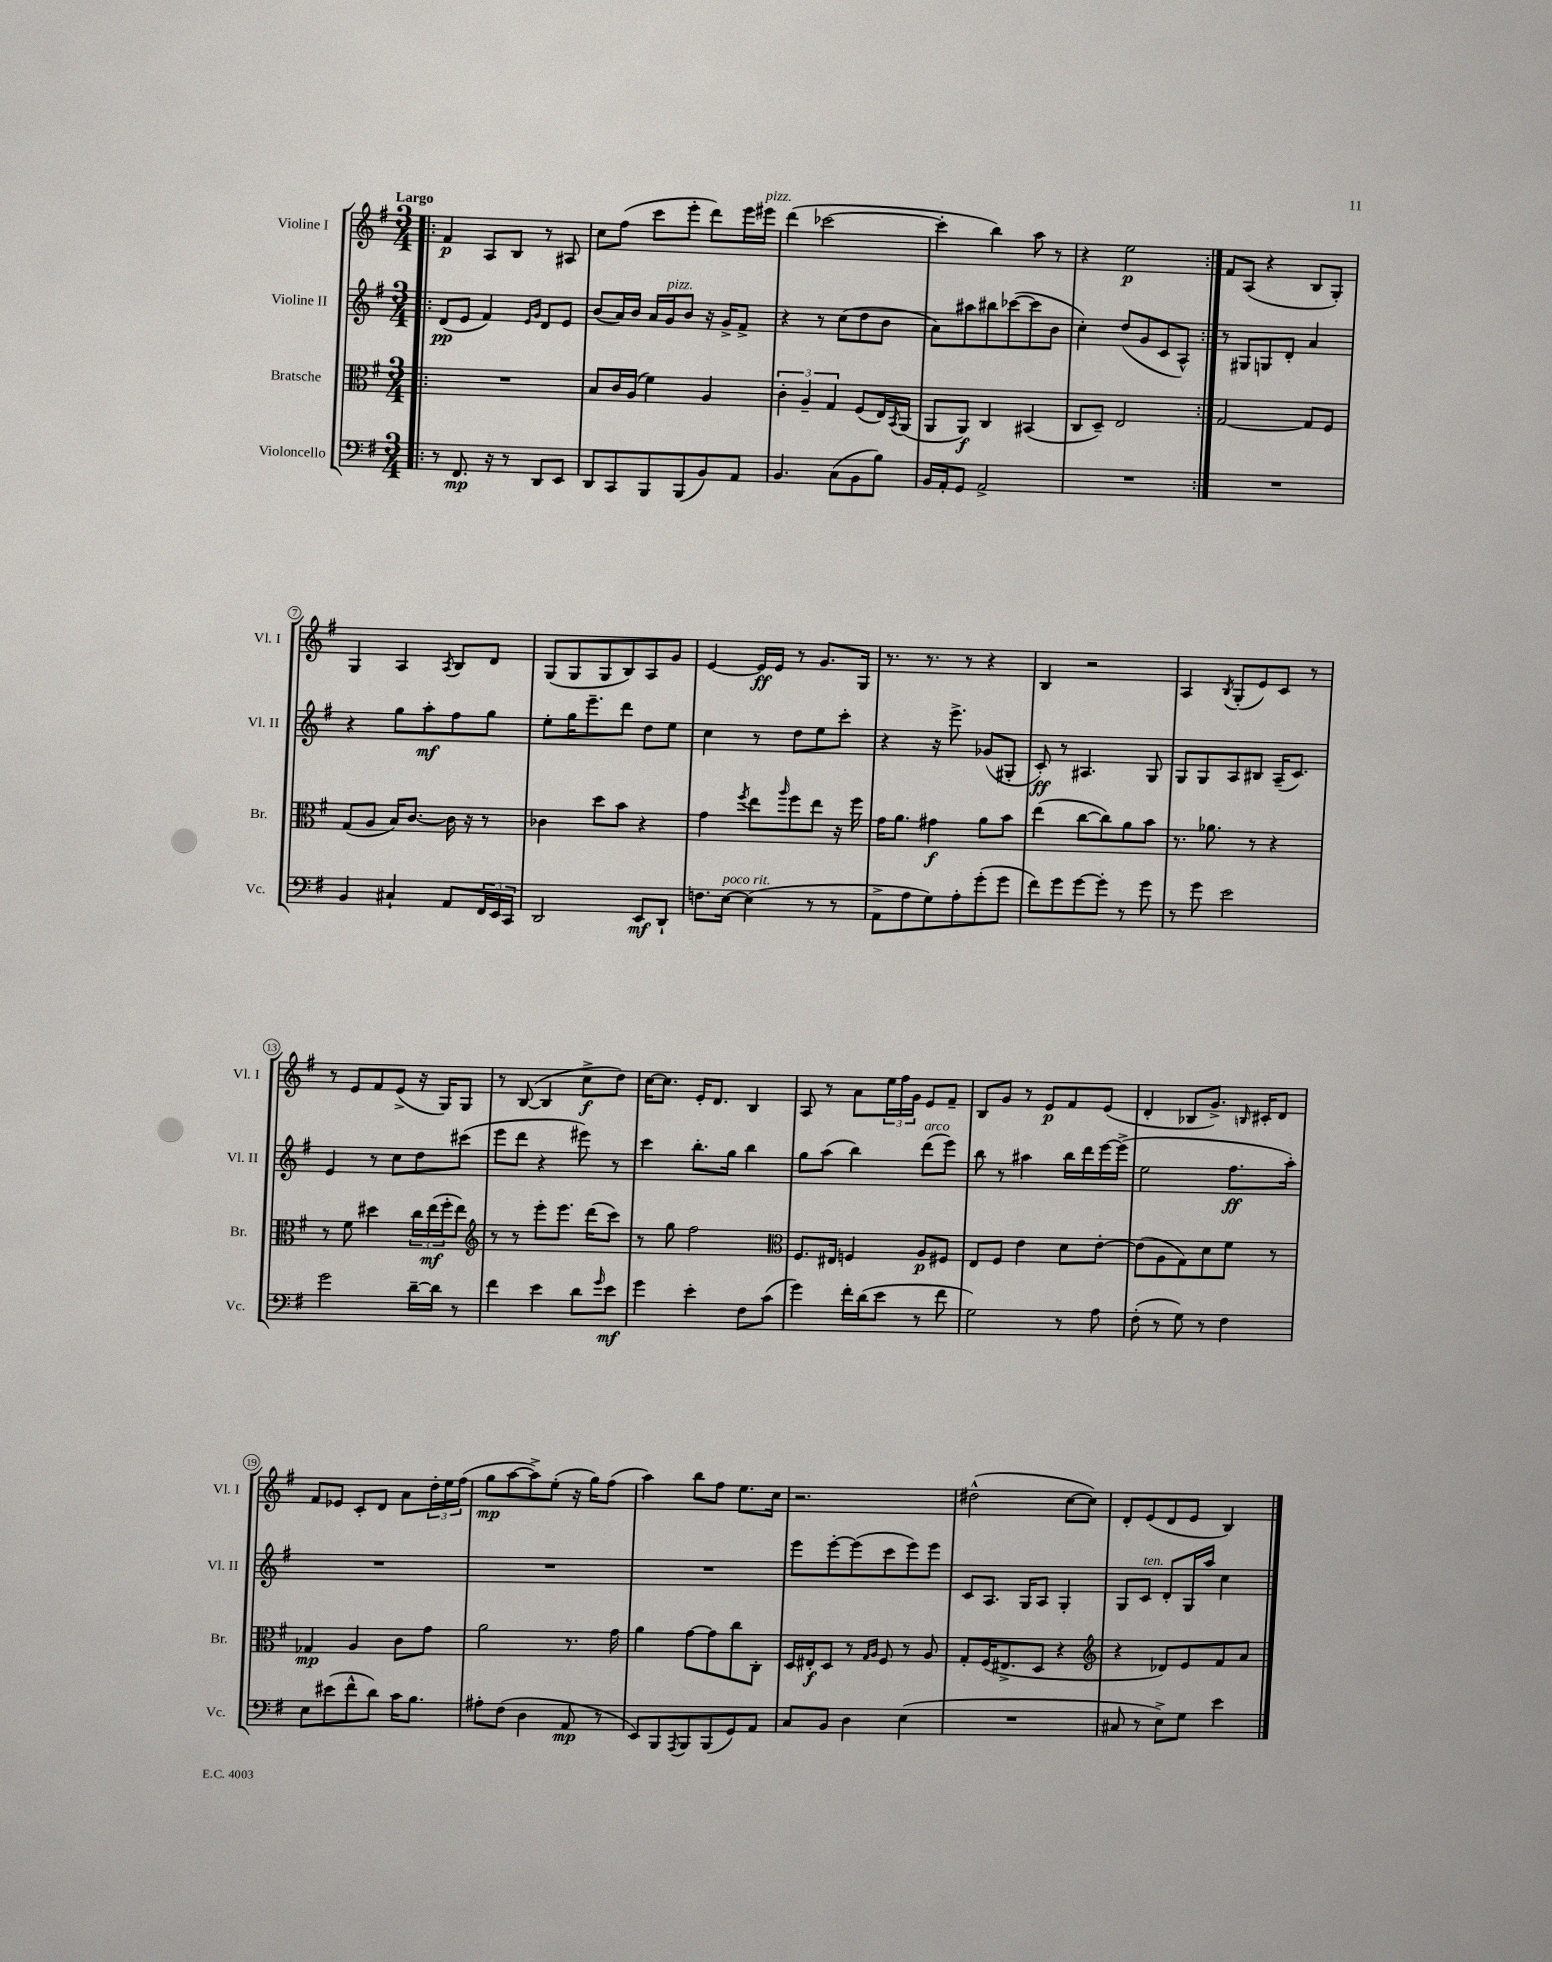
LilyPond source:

<<
\new StaffGroup <<
\new Staff = "s0" \with { instrumentName = "Violine I" shortInstrumentName = "Vl. I" } {
    \clef treble \key g \major \numericTimeSignature \time 3/4 \tempo "Largo"
    \repeat volta 2 { \bar ".|:" fis'4\p a8 b8 r8 ais8 |
    c''8 fis''8( c'''8 e'''8-. d'''8) e'''16 eis'''16^\markup { \italic "pizz." } |
    d'''4( ces'''2~ |
    ces'''4-. b''4) a''8 r8 |
    r4 e''2\p | }
    fis'8 a8( r4 b8 g8-.) |
    g4 a4 \acciaccatura { a8 } b8 d'8 |
    g8( g8 g8 b8) a8 g'8 |
    e'4~ e'16\ff e'16 r8 g'8. g16 |
    r8. r8. r8 r4 |
    b4 r2 |
    a4 \acciaccatura { b8 } g8-.( e'8) c'8 r8 |
    r8 e'8 fis'8 e'8->( r16 g16) g8 |
    r8 b8~( b4 c''8->\f d''8) |
    c''16~ c''8. e'16-. d'8. b4 |
    a8 r8 a'8 \tuplet 3/2 { e''16 fis''16 g'16 } e'8 fis'8-- |
    b8 g'8 r8 e'8\p fis'8 e'8( |
    d'4-. bes8 g'8.->) \grace { b16 } cis'16-. d'8 |
    fis'8 ees'8 c'8-. d'8 a'8 \tuplet 3/2 { d''16-. e''16 fis''16( } |
    g''8\mp a''8~ a''8->) e''8-.( r16 g''16) fis''8( |
    a''4) b''8 fis''8 e''8. c''16 |
    r2. |
    dis''2-^( c''8~ c''8) |
    d'8-. e'8( d'8 e'8 b4) \bar "|." |
}
\new Staff = "s1" \with { instrumentName = "Violine II" shortInstrumentName = "Vl. II" } {
    \clef treble \key g \major \numericTimeSignature \time 3/4
    \repeat volta 2 { \bar ".|:" d'8\pp( e'8 fis'4) \grace { e'16 g'16 } d'8 e'8 |
    b'8( a'16) b'16 a'16 g'16^\markup { \italic "pizz." } b'8 r16 g'16-> fis'8-> |
    r4 r8 c''8( d''8 b'8 |
    a'8) ais''8 bis''8 ces'''8~( ces'''8 b'8 |
    c''4-.) d''8( g'8 c'8 a8-^) | }
    r8 gis8 g8 d'8-. a'4 |
    r4 g''8 a''8-.\mf fis''8 g''8 |
    e''8-. g''16 e'''8.-- d'''8 d''8 e''8 |
    c''4 r8 d''8 e''8 c'''8-. |
    r4 r16 e'''8.-> ges'8( gis8-. |
    c'8-.\ff) r8 ais4. g8 |
    g8 g8 a8 bis8 a16--( c'8.) |
    e'4 r8 c''8 d''8 cis'''8( |
    e'''8 d'''8 r4 eis'''8) r8 |
    c'''4 b''8.-. g''16 b''4 |
    g''8 a''8( b''4) d'''8^\markup { \italic "arco" }( e'''8) |
    b''8 r8 ais''4 b''16 d'''16 e'''16~ e'''16->( |
    e''2 fis''8.\ff a''16-.) |
    R2. |
    R2. |
    R2. |
    e'''8 e'''8~-. e'''8( c'''8 e'''8) e'''8 |
    c'8 a8. g16 a8 g4-. |
    g8 c'8^\markup { \italic "ten." } d'8-. g16 a''16 c''4 \bar "|." |
}
\new Staff = "s2" \with { instrumentName = "Bratsche" shortInstrumentName = "Br." } {
    \clef alto \key g \major \numericTimeSignature \time 3/4
    \repeat volta 2 { \bar ".|:" R2. |
    b8 c'16 a16( fis'4) a4 |
    \tuplet 3/2 { c'4-. a4-- g4 } fis8( e16) \acciaccatura { b,8 } a,16( |
    a,8 a,8\f) c4 bis,4( |
    c8 d8--) e2 | }
    g2~ g8 fis8 |
    g8( a8 b16) c'8.~ c'16 r16 r8 |
    ces'4 d''8 b'8 r4 |
    g'4 \acciaccatura { fis''8 } e''8 \grace { a''16 } fis''8 e''8 r16 fis''16 |
    g'16 a'8. gis'4\f a'8 b'8 |
    e''4( c''8~ c''8) a'8 b'8 |
    r8. aes'8. r8 r4 |
    r8 fis'8 dis''4 \tuplet 3/2 { c''16 e''16\mf( fis''16-. } e''8) |
    \clef treble r8 r8 e'''8-. e'''8. d'''16( c'''8) |
    r8 g''8 fis''2 |
    \clef alto fis8. eis16 f4 a8\p fis8 |
    e8 fis8 e'4 d'8 e'8~-. |
    e'8( a8 g8) d'8 fis'8 r8 |
    ges4\mp a4 c'8 g'8 |
    a'2 r8. g'16 |
    a'4 g'8~ g'8 c''8 c8-. |
    d16 eis16-.\f d8 r8 \grace { g16 a16 } fis8 r8 a8 |
    g8-. fis16( eis8.-> d8 r4 |
    \clef treble r4 des'8) e'8 fis'8 a'8 \bar "|." |
}
\new Staff = "s3" \with { instrumentName = "Violoncello" shortInstrumentName = "Vc." } {
    \clef bass \key g \major \numericTimeSignature \time 3/4
    \repeat volta 2 { \bar ".|:" r8 fis,8.\mp r16 r8 d,8 e,8 |
    d,8 c,8 b,,8 b,,8( b,8) a,8 |
    b,4. c8( b,8 b8) |
    b,16 a,16-. g,8 a,2-> |
    R2. | }
    R2. |
    b,4 cis4-! a,8 \tuplet 3/2 { fis,16 e,16 c,16 } |
    d,2 e,8\mf d,8-! |
    f8. e16~^\markup { \italic "poco rit." } e4( r8 r8 |
    a,8-> a8 g8) a8-. g'8-.( g'8 |
    fis'8) g'8 g'8~ g'8-. r8 g'8 |
    r8 g'8 e'2 |
    g'2 d'16~-- d'16 r8 |
    fis'4 e'4 d'8 \grace { g'16 } e'8\mf |
    g'4 e'4-. fis8 c'8( |
    g'4) fis'16-. d'16( e'8 r8 fis'8 |
    g2) r8 a8 |
    fis8-.( r8 g8) r8 fis4 |
    e8 eis'8( fis'8-^ d'8) c'16 b8. |
    ais8-. fis8( d4 a,8\mp r8 |
    e,8) b,,8 \acciaccatura { a,,8 } b,,8 b,,8( g,8) a,8 |
    c8 b,8 d4 e4( |
    R2. |
    cis8 r8 e8->) g8 e'4 \bar "|." |
}
>>
>>
\layout { \context { \Score \override BarNumber.stencil = #(make-stencil-circler 0.1 0.3 ly:text-interface::print) } }
